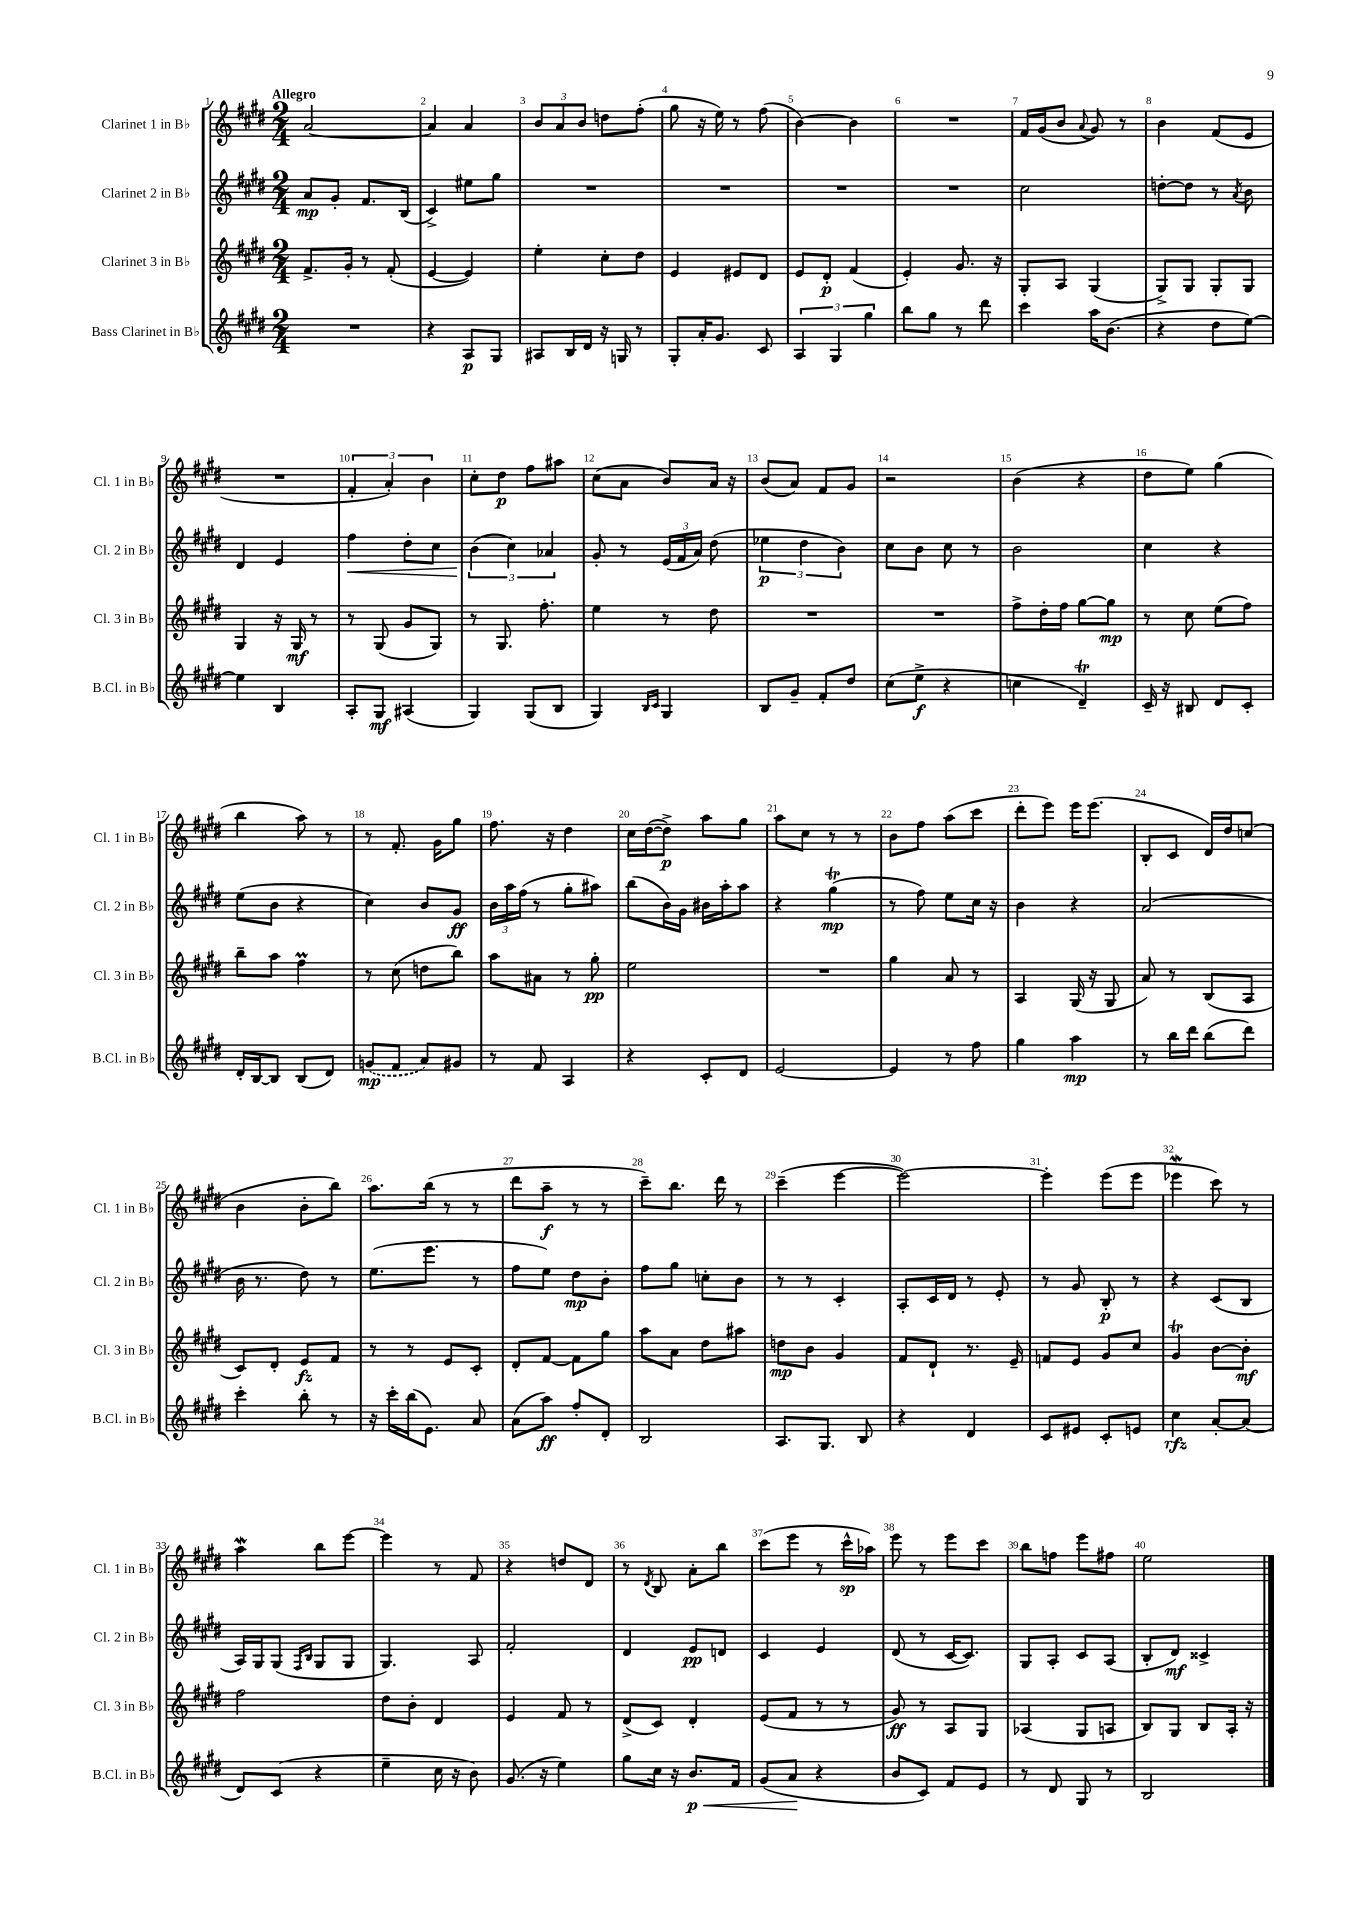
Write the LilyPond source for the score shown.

<<
\new StaffGroup <<
\new Staff = "s0" \with { instrumentName = "Clarinet 1 in Bb" shortInstrumentName = "Cl. 1 in Bb" } {
    \clef treble \key e \major \numericTimeSignature \time 2/4 \tempo "Allegro"
    \autoBeamOff a'2~ |
    a'4 a'4 |
    \tuplet 3/2 { b'8[ a'8 b'8] } d''8[ fis''8]-.( |
    gis''8 r16 e''16) r8 fis''8( |
    b'4~) b'4 |
    R2 |
    fis'16[ gis'16( b'8] \appoggiatura { a'8 } gis'8) r8 |
    b'4 fis'8[( e'8] |
    R2 |
    \tuplet 3/2 { fis'4-. a'4-.) b'4 } |
    cis''8[-. dis''8]\p fis''8[ ais''8] |
    cis''8[( a'8] b'8[) a'16] r16 |
    b'8[( a'8]) fis'8[ gis'8] |
    r2 |
    b'4( r4 |
    dis''8[ e''8]) gis''4( |
    b''4 a''8) r8 |
    r8 fis'8.-. gis'16[ gis''8] |
    fis''8. r16 dis''4 |
    cis''16[ dis''16~( dis''8]->\p) a''8[ gis''8] |
    a''8[ cis''8] r8 r8 |
    b'8[ fis''8] a''8[( cis'''8] |
    dis'''8[-. e'''8]) e'''16[ e'''8.]( |
    b8[-. cis'8] dis'16[) dis''16 c''8]( |
    b'4 b'8[-. b''8]) |
    a''8.[ b''16]( r8 r8 |
    dis'''8[ a''8]--\f r8 r8 |
    cis'''8[--) b''8.] dis'''16 r8 |
    cis'''4--( e'''4~ |
    e'''2~) |
    e'''4-. e'''8[( e'''8] |
    ees'''4\mordent cis'''8) r8 |
    a''4\mordent b''8[ e'''8]~ |
    e'''4 r8 fis'8 |
    r4 d''8[ dis'8] |
    r8 \acciaccatura { dis'8 } b8 a'8[-. b''8] |
    cis'''8[( e'''8] r8 cis'''16[-^\sp aes''16]) |
    e'''8 r8 e'''8[ cis'''8] |
    b''8[ f''8] e'''8[ fis''8] |
    e''2 \bar "|." |
}
\new Staff = "s1" \with { instrumentName = "Clarinet 2 in Bb" shortInstrumentName = "Cl. 2 in Bb" } {
    \clef treble \key e \major \numericTimeSignature \time 2/4
    \autoBeamOff a'8[\mp gis'8]-. fis'8.[ b16]( |
    cis'4->) eis''8[ gis''8] |
    R2 |
    R2 |
    R2 |
    R2 |
    cis''2 |
    d''8[~-. d''8] r8 \acciaccatura { a'8 } b'8 |
    dis'4 e'4 |
    fis''4\< dis''8[-. cis''8] |
    \tuplet 3/2 { b'4\!( cis''4) aes'4 } |
    gis'8-. r8 \tuplet 3/2 { e'16[( fis'16 a'16]) } dis''8( |
    \tuplet 3/2 { ees''4\p dis''4 b'4) } |
    cis''8[ b'8] cis''8 r8 |
    b'2 |
    cis''4 r4 |
    e''8[( b'8] r4 |
    cis''4) b'8[ gis'8]\ff |
    \tuplet 3/2 { b'16[ a''16 fis''16]( } r8 gis''8[-. ais''8]) |
    b''8[( b'16) gis'16] bis'16[ a''16-. a''8] |
    r4 gis''4\trill\mp( |
    r8 fis''8) e''8[ cis''16] r16 |
    b'4 r4 |
    a'2( |
    b'16 r8. dis''8) r8 |
    e''8.[( e'''8.] r8 |
    fis''8[ e''8]) dis''8[\mp b'8]-. |
    fis''8[ gis''8] c''8[-. b'8] |
    r8 r8 cis'4-. |
    a8[-. cis'16 dis'16] r8 e'8-. |
    r8 gis'8 b8-.\p r8 |
    r4 cis'8[( b8] |
    a16[) gis16 gis8]( \grace { fis16[ b16] } gis8[ gis8] |
    gis4.) a8 |
    fis'2-. |
    dis'4 e'8[\pp d'8] |
    cis'4 e'4 |
    dis'8( r8 cis'16[~ cis'8.]) |
    gis8[ a8]-. cis'8[ a8]( |
    b8[-. dis'8]\mf) cisis'4-> \bar "|." |
}
\new Staff = "s2" \with { instrumentName = "Clarinet 3 in Bb" shortInstrumentName = "Cl. 3 in Bb" } {
    \clef treble \key e \major \numericTimeSignature \time 2/4
    \autoBeamOff fis'8.[-> gis'16]-. r8 fis'8-.( |
    e'4~ e'4) |
    e''4-. cis''8[-. dis''8] |
    e'4 eis'8[ dis'8] |
    e'8[ dis'8]-.\p fis'4( |
    e'4-.) gis'8. r16 |
    gis8[-. a8] gis4( |
    gis8[->) gis8] gis8[-. gis8] |
    gis4 r16 gis16\mf r8 |
    r8 gis8( gis'8[ gis8]) |
    r8 gis8. fis''8.-. |
    e''4 r8 dis''8 |
    R2 |
    R2 |
    fis''8[-> dis''16-. fis''16] gis''8[~ gis''8]\mp |
    r8 cis''8 e''8[( fis''8]) |
    b''8[-- a''8] fis''4\prall |
    r8 cis''8( d''8[ b''8]) |
    a''8[ ais'8] r8 gis''8-.\pp |
    e''2 |
    R2 |
    gis''4 a'8 r8 |
    a4 gis16( r16 gis8 |
    a'8) r8 b8[( a8] |
    cis'8[) dis'8]-. e'8[\fz fis'8] |
    r8 r8 e'8[ cis'8]-. |
    dis'8[-. fis'8]~ fis'8[ gis''8] |
    a''8[ a'8] dis''8[ ais''8] |
    d''8[\mp b'8] gis'4 |
    fis'8[ dis'8]-! r8. e'16-- |
    f'8[ e'8] gis'8[ cis''8] |
    gis'4\trill b'8[~ b'8]-.\mf |
    fis''2 |
    dis''8[ b'8]-. dis'4 |
    e'4 fis'8 r8 |
    dis'8[->( cis'8]) dis'4-. |
    e'8[( fis'8] r8 r8 |
    gis'8\ff) r8 a8[ gis8] |
    aes4( gis8[ a8] |
    b8[) gis8] b8[ a16]-. r16 \bar "|." |
}
\new Staff = "s3" \with { instrumentName = "Bass Clarinet in Bb" shortInstrumentName = "B.Cl. in Bb" } {
    \clef treble \key e \major \numericTimeSignature \time 2/4
    \autoBeamOff R2 |
    r4 a8[\p gis8] |
    ais8[ b16 dis'16] r16 g16 r8 |
    gis8[-. a'16-. gis'8.] cis'8 |
    \tuplet 3/2 { a4 gis4 gis''4 } |
    b''8[ gis''8] r8 dis'''8 |
    cis'''4 a''16[ b'8.]( |
    r4 dis''8[ e''8]~) |
    e''4 b4 |
    a8[-. gis8]\mf ais4( |
    gis4) gis8[( b8] |
    gis4) \grace { b16[ cis'16] } gis4 |
    b8[ gis'8]-- fis'8[-. dis''8] |
    cis''8[( e''8]->\f r4 |
    c''4 dis'4--\trill) |
    cis'16-- r16 bis8 dis'8[ cis'8]-. |
    dis'16[-. b16~ b8] b8[( dis'8]) |
    \once \slurDashed g'8[\mp( fis'8] a'8[) gis'8] |
    r8 fis'8 a4 |
    r4 cis'8[-. dis'8] |
    e'2~ |
    e'4 r8 fis''8 |
    gis''4 a''4\mp |
    r8 b''16[ dis'''16] b''8[( dis'''8]) |
    cis'''4-. b''8-. r8 |
    r16 cis'''16[-. b''16( e'8.]) a'8 |
    a'8[( a''8]\ff) fis''8[-. dis'8]-. |
    b2 |
    a8.[ gis8.] b8 |
    r4 dis'4 |
    cis'8[ eis'8] cis'8[-. e'8] |
    cis''4\rfz a'8[~-. a'8]( |
    dis'8[) cis'8]( r4 |
    e''4-- cis''16 r16 b'8) |
    gis'8.( r16 e''4) |
    gis''8[ cis''16] r16 b'8.[\p\< fis'16] |
    gis'8[( a'8]\! r4 |
    b'8[ cis'8]) fis'8[ e'8] |
    r8 dis'8 gis8 r8 |
    b2 \bar "|." |
}
>>
>>
\layout { \context { \Score \override BarNumber.break-visibility = ##(#f #t #t) barNumberVisibility = #all-bar-numbers-visible } }
